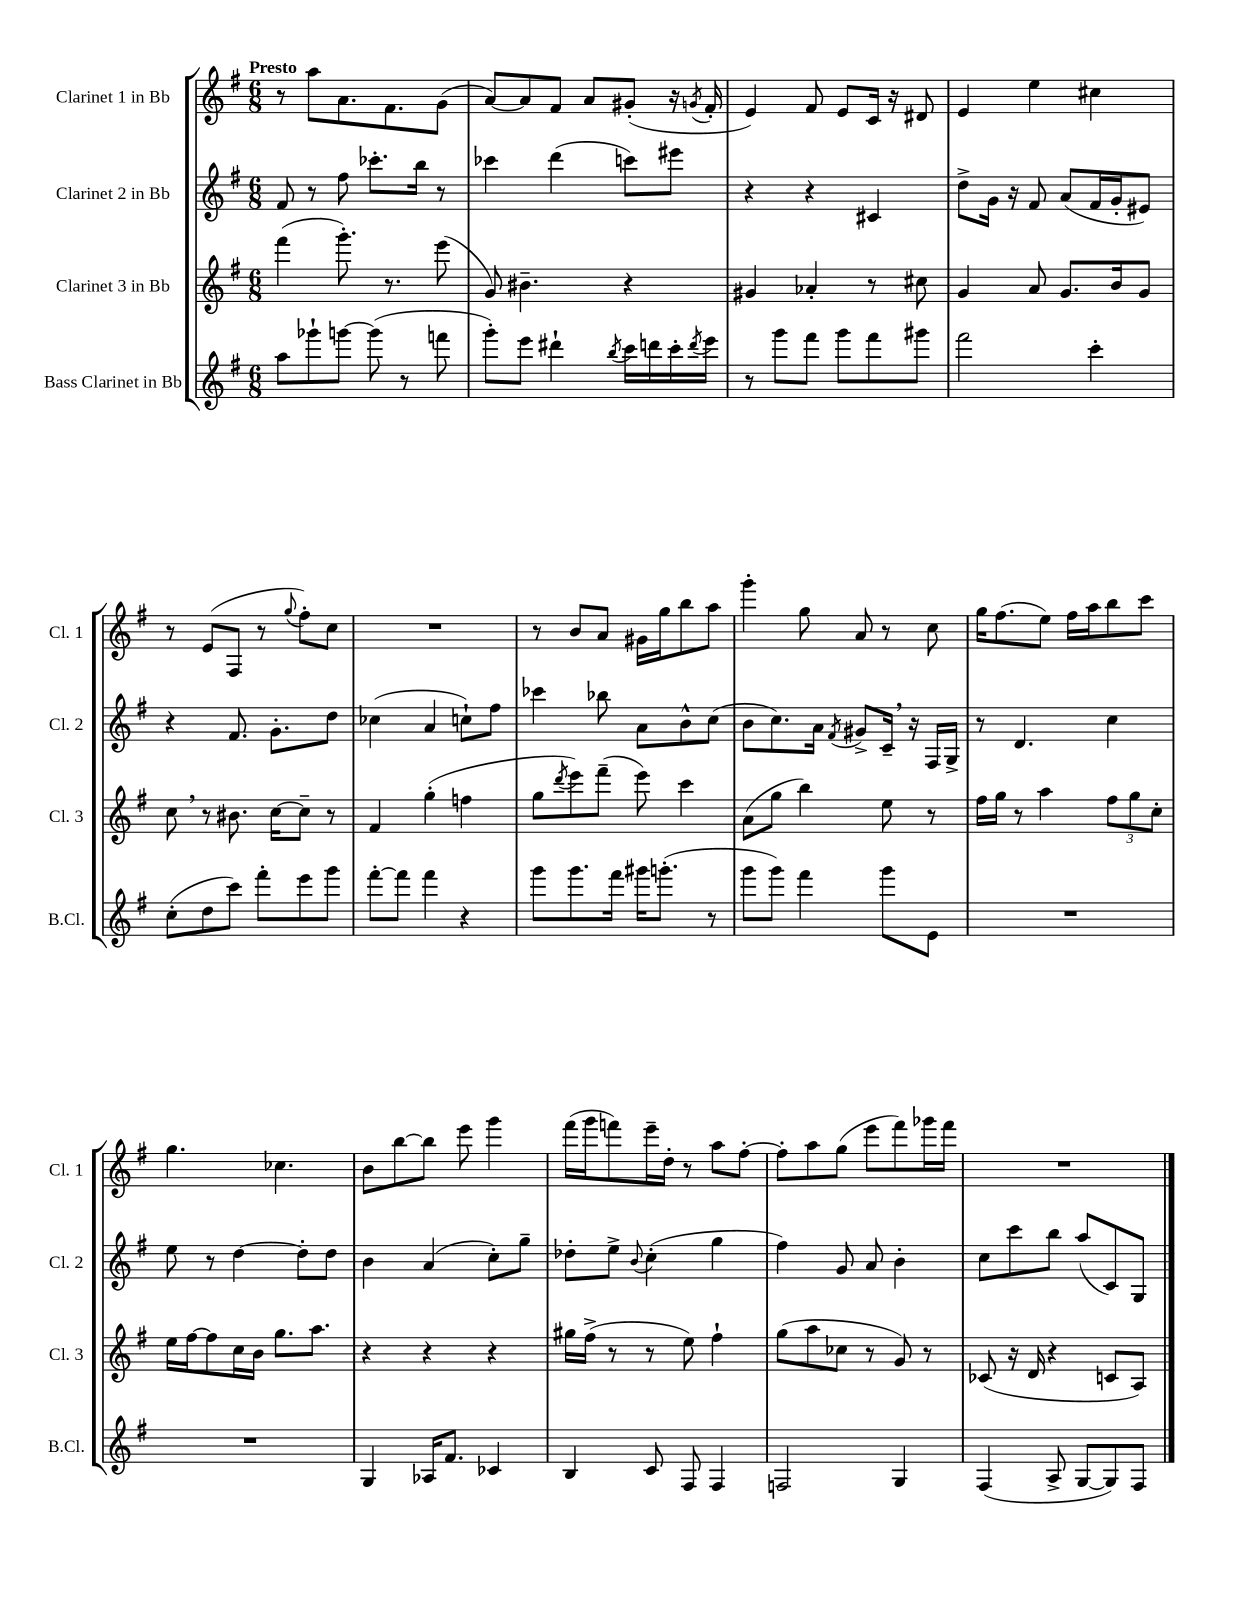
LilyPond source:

<<
\new StaffGroup <<
\new Staff = "s0" \with { instrumentName = "Clarinet 1 in Bb" shortInstrumentName = "Cl. 1" } {
    \clef treble \key g \major \numericTimeSignature \time 6/8 \tempo "Presto"
    r8 a''8 a'8. fis'8. g'8( |
    a'8~) a'8 fis'8 a'8 gis'8-.( r16 \acciaccatura { g'8 } fis'16-. |
    e'4) fis'8 e'8 c'16 r16 dis'8 |
    e'4 e''4 cis''4 |
    r8 e'8( fis8 r8 \appoggiatura { g''8 } fis''8-.) c''8 |
    R2. |
    r8 b'8 a'8 gis'16 g''16 b''8 a''8 |
    g'''4-. g''8 a'8 r8 c''8 |
    g''16 fis''8.( e''8) fis''16 a''16 b''8 c'''8 |
    g''4. ces''4. |
    b'8 b''8~ b''8 e'''8 g'''4 |
    fis'''16( g'''16 f'''8) e'''16-- d''16-. r8 a''8 fis''8~-. |
    fis''8-. a''8 g''8( e'''8 fis'''8) ges'''16 fis'''16 |
    R2. \bar "|." |
}
\new Staff = "s1" \with { instrumentName = "Clarinet 2 in Bb" shortInstrumentName = "Cl. 2" } {
    \clef treble \key g \major \numericTimeSignature \time 6/8
    fis'8 r8 fis''8 ces'''8.-. b''16 r8 |
    ces'''4 d'''4( c'''8) eis'''8 |
    r4 r4 cis'4 |
    d''8-> g'16 r16 fis'8 a'8( fis'16 g'16-. eis'8) |
    r4 fis'8. g'8.-. d''8 |
    ces''4( a'4 c''8-!) fis''8 |
    ces'''4 bes''8 a'8 b'8-^ c''8( |
    b'8 c''8.) a'16 \acciaccatura { fis'8 } gis'8-> c'16-- \breathe r16 fis16 g16-> |
    r8 d'4. c''4 |
    e''8 r8 d''4~ d''8-. d''8 |
    b'4 a'4( c''8-.) g''8-- |
    des''8-. e''8-> \appoggiatura { b'8 } c''4-.( g''4 |
    fis''4) g'8 a'8 b'4-. |
    c''8 c'''8 b''8 a''8( c'8) g8 \bar "|." |
}
\new Staff = "s2" \with { instrumentName = "Clarinet 3 in Bb" shortInstrumentName = "Cl. 3" } {
    \clef treble \key g \major \numericTimeSignature \time 6/8
    fis'''4( g'''8.-.) r8. e'''8( |
    g'8) bis'4.-- r4 |
    gis'4 aes'4-. r8 cis''8 |
    g'4 a'8 g'8. b'16 g'8 |
    c''8 \breathe r8 bis'8. c''16~ c''8-- r8 |
    fis'4 g''4-.( f''4 |
    g''8 \acciaccatura { d'''8 } e'''8) fis'''8--( e'''8) c'''4 |
    a'8( g''8 b''4) e''8 r8 |
    fis''16 g''16 r8 a''4 \tuplet 3/2 { fis''8 g''8 c''8-. } |
    e''16 fis''16~ fis''8 c''16 b'16 g''8. a''8. |
    r4 r4 r4 |
    gis''16 fis''16->( r8 r8 e''8) fis''4-! |
    g''8( a''8 ces''8 r8 g'8) r8 |
    ces'8( r16 d'16 r4 c'8 a8) \bar "|." |
}
\new Staff = "s3" \with { instrumentName = "Bass Clarinet in Bb" shortInstrumentName = "B.Cl." } {
    \clef treble \key g \major \numericTimeSignature \time 6/8
    a''8 ges'''8-! g'''8~ g'''8( r8 f'''8 |
    g'''8-.) e'''8 dis'''4-! \acciaccatura { b''8 } c'''16 d'''16 c'''16-. \acciaccatura { d'''8 } e'''16 |
    r8 g'''8 fis'''8 g'''8 fis'''8 gis'''8 |
    fis'''2 c'''4-. |
    c''8-.( d''8 c'''8) fis'''8-. e'''8 g'''8 |
    fis'''8~-. fis'''8 fis'''4 r4 |
    g'''8 g'''8. fis'''16 gis'''16 g'''8.-.( r8 |
    g'''8 g'''8) fis'''4 g'''8 e'8 |
    R2. |
    R2. |
    g4 aes16 fis'8. ces'4 |
    b4 c'8 fis8 fis4 |
    f2 g4 |
    fis4( a8-> g8~ g8) fis8 \bar "|." |
}
>>
>>
\layout { \context { \Score \remove "Bar_number_engraver" } }
